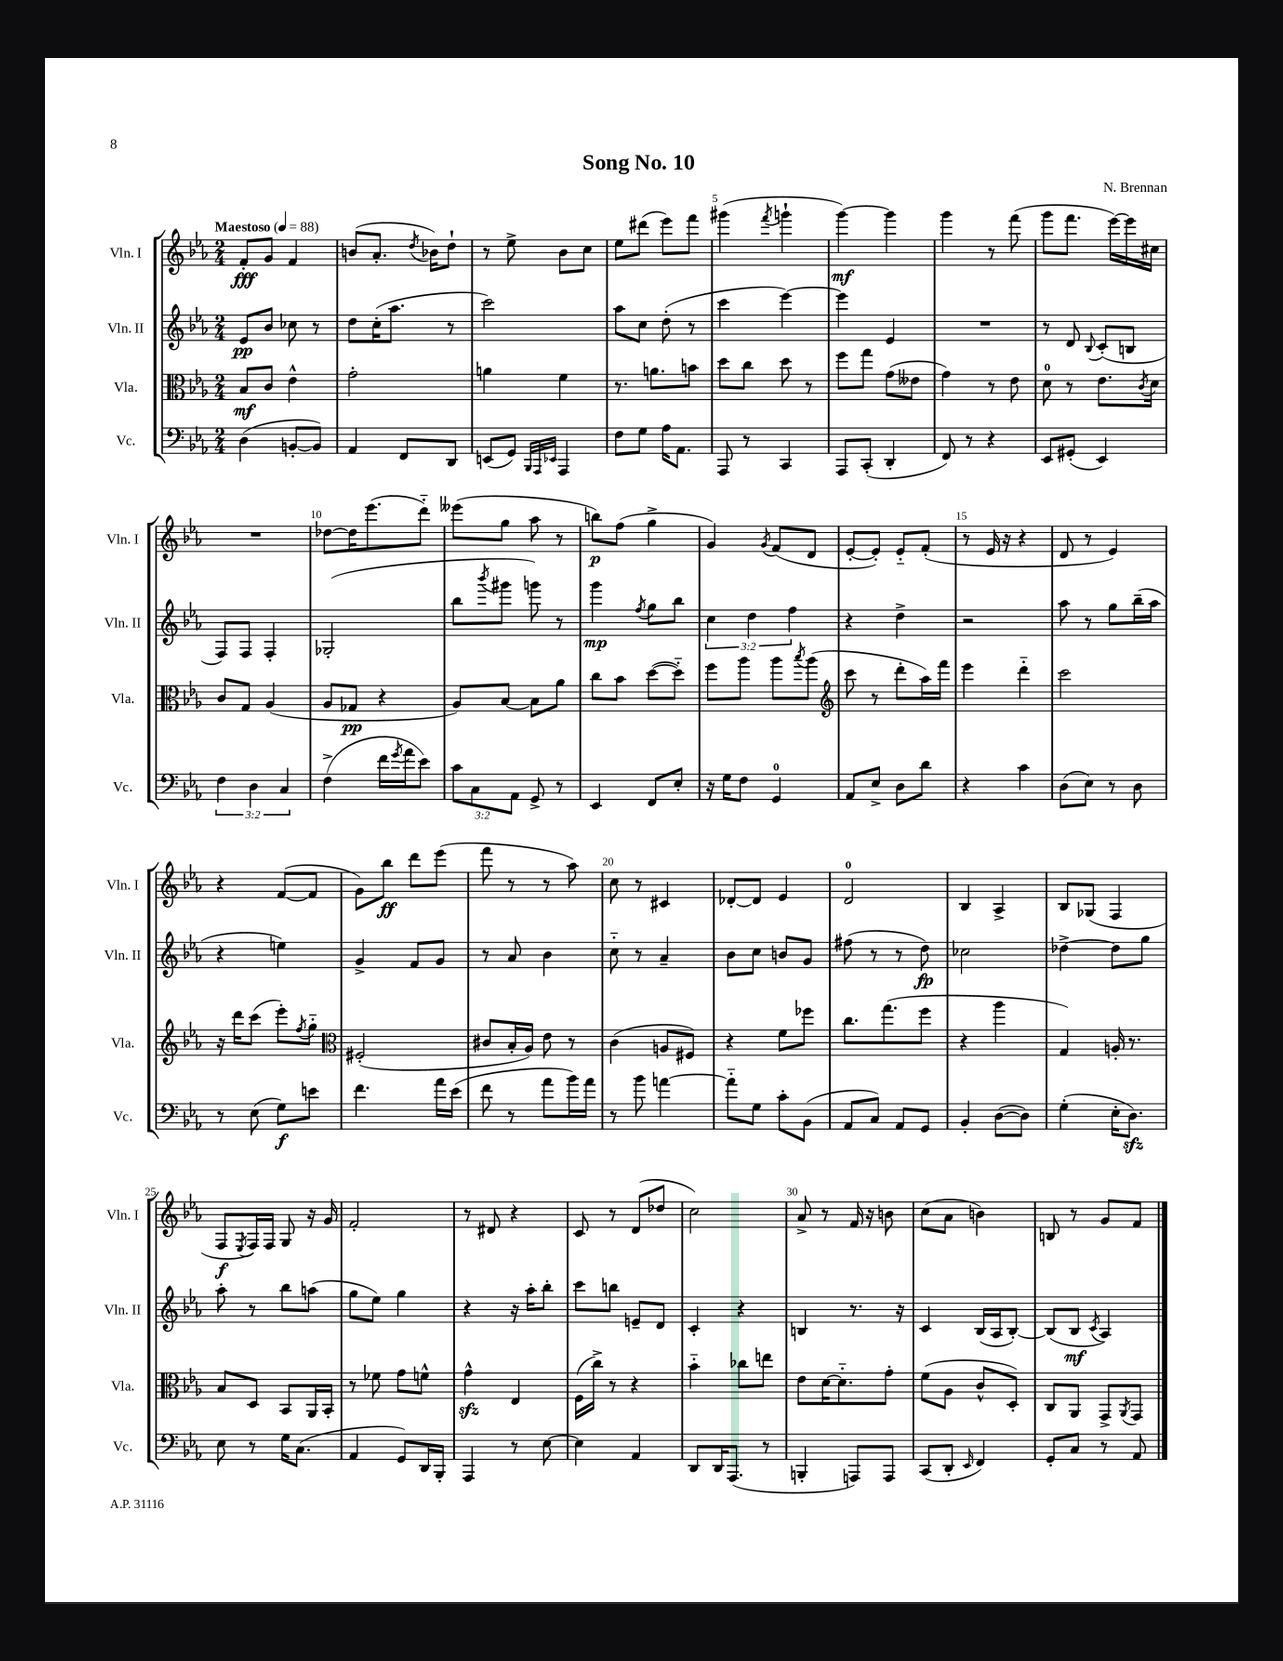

**kern	**kern	**kern	**kern
*staff4	*staff3	*staff2	*staff1
*clefF4	*clefC3	*clefG2	*clefG2
*k[b-e-a-]	*k[b-e-a-]	*k[b-e-a-]	*k[b-e-a-]
*M2/4	*M2/4	*M2/4	*M2/4
*MM88	*MM88	*MM88	*MM88
(4D\	8B-/L	8e-/L	8f'/L
.	8c/J	8b-/J	8g/J
[8BB'/L	4e-^^\	8cc-\	4f/
8BB/]J)	.	8r	.
=	=	=	=
4AA-/	2g'\	8dd\L	(8b/L
.	.	(16cc'\K	8.a-'/J
.	.	8.aa-\J	.
8FF/L	.	.	.
.	.	.	8qdd/
.	.	.	16b-\LK)
8DD/J	.	8r	8dd`\J
=	=	=	=
(8EE/L	4a\	2ccc\)	8r
8GG/J)	.	.	8ee-^\
32qqBBB-/LLL	.	.	.
32qqAAA-/	.	.	.
32qqEE-/JJJ	.	.	.
4AAA-/	4f\	.	8b-\L
.	.	.	8cc\J
=	=	=	=
8F\L	8.r	8aa-\L	8ee-\L
8G\J	.	8cc\J	(8ddd#\J
.	8.a\L	.	.
16A-\LK	.	(8dd'\	8eee-\L)
8.AA-\J	.	.	.
.	8b\J	8r	8fff\J
=	=	=	=
8AAA-/	8dd\L	4ccc\	(4ggg#\
8r	8cc\J	.	.
.	.	.	8qfff/
4CC/	8dd\	[4eee-\)	4ggg`\
.	8r	.	.
=	=	=	=
8AAA-/L	8ff\L	4eee-\]	[4ggg\)
(8CC'/J	8gg\J	.	.
4DD'/	(8g\L	4e-/	4ggg\]
.	8e--\J	.	.
=	=	=	=
8FF/)	4g\)	2r	4ggg\
8r	.	.	.
4r	8r	.	8r
.	8e-\	.	(8fff\
=	=	=	=
8EE-/L	8d\	8r	8ggg\L
(8GG#'/J	8r	8d/	8.fff\J
.	.	8qqB-/	.
4EE-/)	8.e-\L	(8c'/L	.
.	.	.	[16eee-\LL)
.	.	8B/J	16eee-\]
.	8qc/	.	.
.	16d\Jk	.	16cc#\JJ
=	=	=	=
6F\	8c/L	8F/L)	2r
.	8G/J	8F/J	.
6D\	.	.	.
.	(4A-/	4F'/	.
6C/	.	.	.
=	=	=	=
(4F^\	8A-/L	(2G-'/	[8dd-\L
.	8G-/J	.	16dd-\]K
.	.	.	(8.eee-\
16f\LL	4r	.	.
8qg/	.	.	.
16a-\J	.	.	.
8e-\J)	.	.	8ddd'~\J)
=	=	=	=
12c\L	8A-/L)	8bb-\L	(8eee--\L
12C\	.	.	.
.	.	8qbbb-/	.
.	[8B-/J	8ggg#\J	8gg\J
12AA-\J	.	.	.
8GG^/	8B-\]L	8ggg\)	8aa-\
8r	8a-\J	8r	8r
=	=	=	=
4EE-/	8cc\L	4ggg\	8bb\L)
.	8b-\J	.	(8ff\J
.	.	8qff/	.
8FF/L	([8dd\L	8gg\L	4gg^\
8E-'/J	8dd'~\]J)	8bb-\J	.
=	=	=	=
16r	8ff\L	6cc\	4g/)
16G\LK	.	.	.
8F\J	8aa-\J	.	.
.	.	6dd\	.
.	.	.	8qg/
4GG/	8aa-\L	.	(8f/L
.	.	6ff\	.
.	8qbb-/	.	.
.	(8aa-\J	.	8d/J
=	=	=	=
*	*clefG2	*	*
8AA-/L	8ccc\	4r	[8e-'/L
8E-^/J	8r	.	8e-'/]J)
8D\L	8ddd'\L	4dd^\	8e-'~/L
8d\J	16aa-\L)	.	(8f'/J
.	16fff\JJ	.	.
=	=	=	=
4r	4eee-\	2r	8r
.	.	.	16e-/
.	.	.	16r
4c\	4ddd'~\	.	4r
=	=	=	=
(8D\L	2ccc\	8aa-\	8d/
8E-\J)	.	8r	8r
8r	.	8gg\L	4e-/)
8D\	.	(16bb-~\L	.
.	.	16aa-\JJ	.
=	=	=	=
8r	16r	4r	4r
.	16ddd\LK	.	.
(8E-\	(8ccc\J	.	.
8G\L)	8eee-'\L)	4ee\)	([8f/L
.	8qff/	.	.
8e\J	8gg'~\J	.	8f/]J
=	=	=	=
*	*clefC3	*	*
4.f\	(2F#'/	4g^/	8g\L)
.	.	.	8bb-\J
.	.	8f/L	8ddd\L
16a-\LL	.	8g/J	(8eee-\J
(16e-\JJ	.	.	.
=	=	=	=
8f\	8c#/L	8r	8fff\
8r	16B-'/L	8a-/	8r
.	16A-/JJ)	.	.
8a-\L	8e-\	4b-\	8r
16b-\L)	8r	.	8aa-\)
16a-\JJ	.	.	.
=	=	=	=
8r	(4c\	8cc'~\	8cc\
8b-\	.	8r	8r
[4a\	8A/L	4a-~/	4c#/
.	8F#/J)	.	.
=	=	=	=
8a'~\]L	4r	8b-\L	[8d-'/L
8G\J	.	8cc\J	8d-/]J
8c'\L	8f\L	8b/L	4e-/
(8BB-\J	8ff-\J	8g/J	.
=	=	=	=
8AA-/L	8.cc\L	(8ff#\	2d/
8C/J)	.	8r	.
.	(8.gg\	.	.
8AA-/L	.	8r	.
8GG/J	8ff\J	8dd\)	.
=	=	=	=
4BB-'/	4r	2cc-\	4B-/
([8D\L	4aa-\	.	4A-^/
8D\]J)	.	.	.
=	=	=	=
(4G'\	4G/)	[4dd-^\	8B-/L
.	.	.	(8G-/J
16E-'\LK	16A'/	8dd-\]L	4F/
8.D\J)	8.r	.	.
.	.	8gg\J	.
=	=	=	=
8E-\	8B-/L	8aa-'\	8F/L
.	.	.	8qE-/
8r	8D/J	8r	16F/L)
.	.	.	16F/JJ
16G\LK	8BB-/L	8bb-\L	8G/
(8.C\J	.	.	.
.	16AA-/L	(8aa\J	16r
.	16BB-'/JJ	.	16g/
=	=	=	=
4AA-/	8r	8gg\L	2f'/
.	8f-\	8ee-\J)	.
8GG/L)	8g\L	4gg\	.
16DD/L	8f^^\J	.	.
16BBB-'/JJ	.	.	.
=	=	=	=
4AAA-/	4g^^\	4r	8r
.	.	.	8d#/
8r	4E-/	16r	4r
.	.	16aa-'\LK	.
[8E-\	.	8bb-'\J	.
=	=	=	=
4E-\]	(16F\LL	8ccc\L	8c/
.	16cc^\JJ)	.	.
.	8r	8bb\J	8r
4AA-/	4r	8e~/L	(8d/L
.	.	8d/J	8dd-/J
=	=	=	=
8DD/L	4b-'~\	4c'/	2cc\)
16DD/K	.	.	.
(8.AAA-/J	.	.	.
.	8cc-\L	4r	.
8r	8ee\J	.	.
=	=	=	=
4BBB'/	8e-\L	4B/	8a-^/
.	[16d\K	.	8r
.	8.d'~\]	.	.
8AAA/L)	.	8.r	16f/
.	.	.	16r
8AAA/J	8g'\J	.	8b\
.	.	16r	.
=	=	=	=
(8CC/L	(8f\L	4c/	(8cc\L
8DD'/J	8A-\J	.	8a-\J
16qqEE-/	.	.	.
4FF/)	8c^^/L	(16B-/LL	4b\)
.	.	16A-/J	.
.	8D'/J)	[8B-'/J)	.
=	=	=	=
8GG'/L	8C/L	(8B-/]L	8B/
8C/J	8AA-/J	8B-/J	8r
.	.	8qc/	.
8r	8GG^/L	4A-/)	8g/L
.	8qAA-/	.	.
8AA-/	8GG/J	.	8f/J
==	==	==	==
*-	*-	*-	*-
